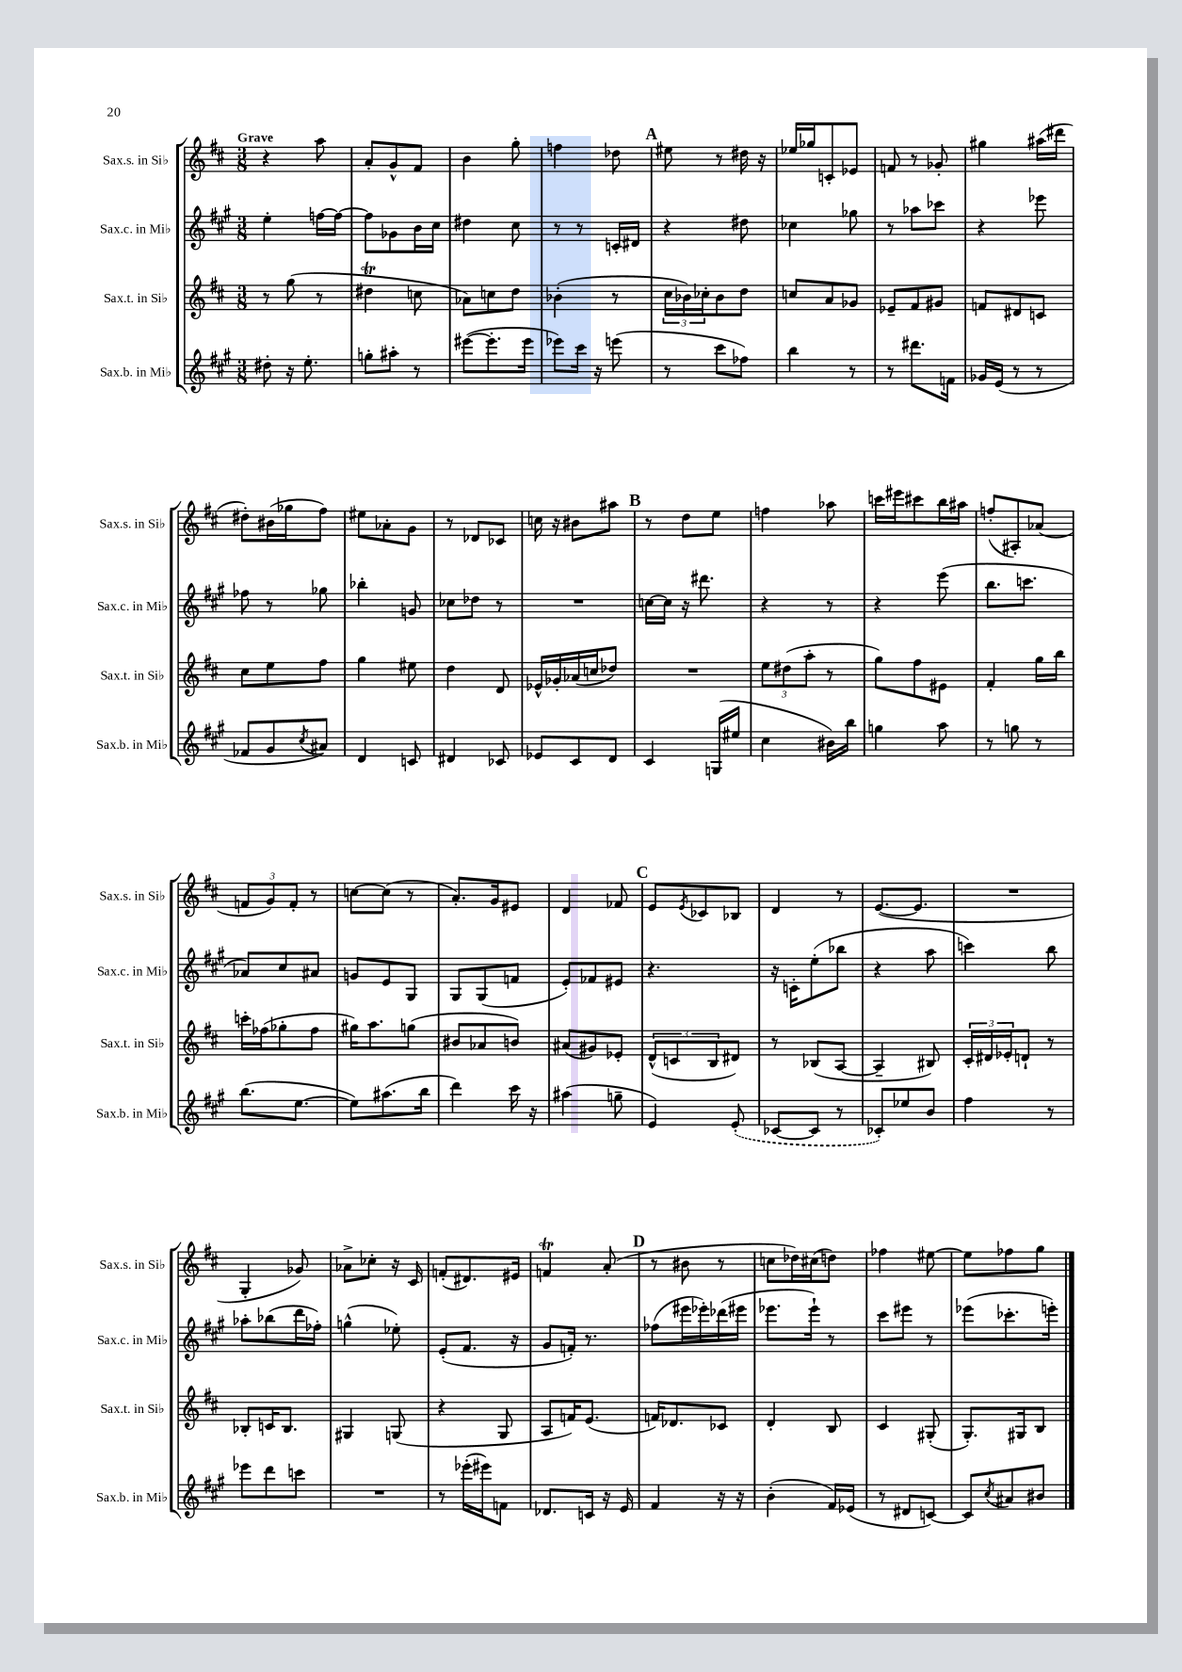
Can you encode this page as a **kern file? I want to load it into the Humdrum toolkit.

**kern	**kern	**kern	**kern
*staff4	*staff3	*staff2	*staff1
*clefG2	*clefG2	*clefG2	*clefG2
*k[f#c#g#]	*k[f#c#]	*k[f#c#g#]	*k[f#c#]
*M3/8	*M3/8	*M3/8	*M3/8
8dd#'\	8r	4ee'\	4r
16r	(8gg\	.	.
8.ee'\	.	.	.
.	8r	[16ff\LL	8aa\
.	.	16ff\_JJ	.
=	=	=	=
8gg'\L	4dd#\	8ff\]L	8a'/L
8aa#'\J	.	8g-\	8g^^/
8r	8cc\	16b\L	8f#/J
.	.	16cc#\JJ	.
=	=	=	=
([8eee#\L	8a-\L)	4dd#\	4b\
8.eee#'\]	8cc\	.	.
.	8dd\J	8cc#\	8gg'\
16eee#\Jk	.	.	.
=	=	=	=
8eee-\L)	(4b-'\	8r	4ff\
16ccc#\Jk	.	8r	.
16r	.	.	.
(8eee\	8r	16c'/LL	8dd-\
.	.	16d#/JJ	.
=	=	=	=
8r	24cc#\LL	4r	8ee#\
.	24b-\)	.	.
.	24cc-'\J	.	.
8ccc#\L	8b-\	.	8r
8ff-\J)	8dd\J	8dd#\	16dd#\
.	.	.	16r
=	=	=	=
4bb\	8cc/L	4cc-\	16ee-/LL
.	.	.	16gg-/J
.	8a/	.	8c'/
8r	8g-/J	8gg-\	8e-/J
=	=	=	=
8r	8e-~/L	8r	8f/
8.ddd#\L	8f#/	8aa-\L	8r
.	8g#/J	8ccc-\J	8g-'/
16f\Jk	.	.	.
=	=	=	=
16g-/LL	8f/L	4r	4gg#\
(16e/JJ	.	.	.
8r	8d#/	.	.
8r	8c/J	8eee-\	(16aa#\LL
.	.	.	16ddd#\JJ
=	=	=	=
8f-/L	8cc#\L	8ff-\	8dd#'\L)
8g#/	8ee\	8r	(16b#\L
.	.	.	16gg-\J
8qcc#/	.	.	.
8a#/J)	8ff#\J	8gg-\	8ff#\J)
=	=	=	=
4d/	4gg\	4bb-'\	8ee#\L
.	.	.	8a-'\
8c/	8ee#\	8g/	8g\J
=	=	=	=
4d#/	4dd\	8cc-\L	8r
.	.	8dd-\J	8d-/L
8c-/	8d/	8r	8c-/J
=	=	=	=
8e-/L	16e-^^/LL	4.r	16cc\
.	16g-'/	.	16r
8c#/	(16a-/	.	8b#\L
.	16cc/J	.	.
8d/J	8dd-/J)	.	8aa#\J
=	=	=	=
4c#/	4.r	[16cc\LL	8r
.	.	16cc\]JJ	.
.	.	16r	8dd\L
.	.	8.ddd#\	.
(16G/LL	.	.	8ee\J
16ee#/JJ	.	.	.
=	=	=	=
4cc#\	12ee\L	4r	4ff\
.	(12dd#\	.	.
.	12aa'\J	.	.
16b#\LL)	8r	8r	8aa-\
16bb\JJ	.	.	.
=	=	=	=
4gg\	8gg\L)	4r	16ccc\LL
.	.	.	16eee#\J
.	8ff#\	.	8ccc#\
8aa\	8e#\J	(8eee\	16bb\L
.	.	.	16aa#\JJ
=	=	=	=
8r	4f#'/	8.bb\L	(8ff'/L
8gg\	.	.	8A#'/)
.	.	8.ccc\J	.
8r	16gg\LL	.	(8a-/J
.	16bb\JJ	.	.
=	=	=	=
(8.bb\L	16ccc'\LL	8a-/L)	12f/L
.	(16ff-\J	.	.
.	.	.	12g/)
.	8gg-'\	8cc#/	.
.	.	.	12f'/J
[8.ee\J	.	.	.
.	8ff-\J	8a#/J	8r
=	=	=	=
8ee\]L)	16gg#\LK)	8g/L	[8cc\L
.	8.aa\	.	.
(8.aa#\	.	8e/	(8cc\]J
.	(8gg\J	8G#/J	8r
16bb\Jk	.	.	.
=	=	=	=
4ddd\)	8b#/L	8G#/L	8.a'/L)
.	8a-/	(8G#/	.
.	.	.	16g/k
16ccc#\	8b/J)	8f/J	8e#/J
16r	.	.	.
=	=	=	=
(4aa#\	(8a#/L	8e'/L)	4d/
.	8g#/)	8f-/	.
8gg~\	8e-'/J	8e#/J	8f-/
=	=	=	=
4e/)	(12d^^/L	4.r	8e/L
.	12c/	.	.
.	.	.	8qe/
.	.	.	8c-/
.	12B/	.	.
(8e'/	8d#/J)	.	8B-/J
=	=	=	=
[8c-/L	8r	16r	4d/
.	.	16c'\LK	.
8c-/]J	(8B-/L	(8ee'\	.
8r	[8A/J	8bb-\J	8r
=	=	=	=
8c-'/L)	4A~/]	4r	([8.e/L
8ee-/	.	.	.
.	.	.	8.e/]J
8b/J	8B#/)	8aa\	.
=	=	=	=
4ff#\	24c#'/LL	4ccc\)	4.r
.	24d#/	.	.
.	24e-'/J	.	.
.	8d`/J	.	.
8r	8r	8bb\	.
=	=	=	=
8eee-\L	8B-'/L	8aa-'\L	4G'/
8ddd\	16c/K	(8bb-\	.
.	8.B-/J	.	.
8ccc\J	.	16ddd\L	8g-/)
.	.	16ff-'\JJ)	.
=	=	=	=
4.r	4G#/	(4gg^^\	8a-^\L
.	.	.	8cc-'\J
.	(8G/	8ee-'\)	16r
.	.	.	16c#/
=	=	=	=
8r	4r	(8e'/L	(8f'/L
(16eee-'\LL	.	8.f#/J	8.d#/)
16eee#\J)	.	.	.
8f\J	8G/	.	.
.	.	16r	16e#/Jk
=	=	=	=
8.d-/L	8A/L	8g#/L	4f/
.	16f/K)	16f'/Jk)	.
16c/Jk	(8.e/J	8.r	.
16r	.	.	(8a'/
16e/	.	.	.
=	=	=	=
4f#/	16f/LK)	(8ff-\L	8r
.	8.d-/	.	.
.	.	16eee#\L	8b#\
.	.	16eee-'\)	.
16r	8c-/J	(16ddd-\	8r
16r	.	16eee#\JJ	.
=	=	=	=
(4b'\	4d'/	8.eee-\L	8cc\L
.	.	.	16dd-\L)
.	.	16eee-`\Jk)	(16cc#\J
16f#/LL)	8B/	8r	8dd\J)
(16e-/JJ	.	.	.
=	=	=	=
8r	4c#/	8ccc#\L	4ff-\
8d#/L	.	8eee#\J	.
[8c/J)	(8G#'/	8r	[8ee#\
=	=	=	=
8c/]L	8.G'/L)	(8eee-\L	8ee#\]L
8qcc#/	.	.	.
8a#/	.	8.ccc-'\	8ff-\
.	16G#/k	.	.
8b#/J	8B/J	.	8gg\J
.	.	16eee'\Jk)	.
==	==	==	==
*-	*-	*-	*-
